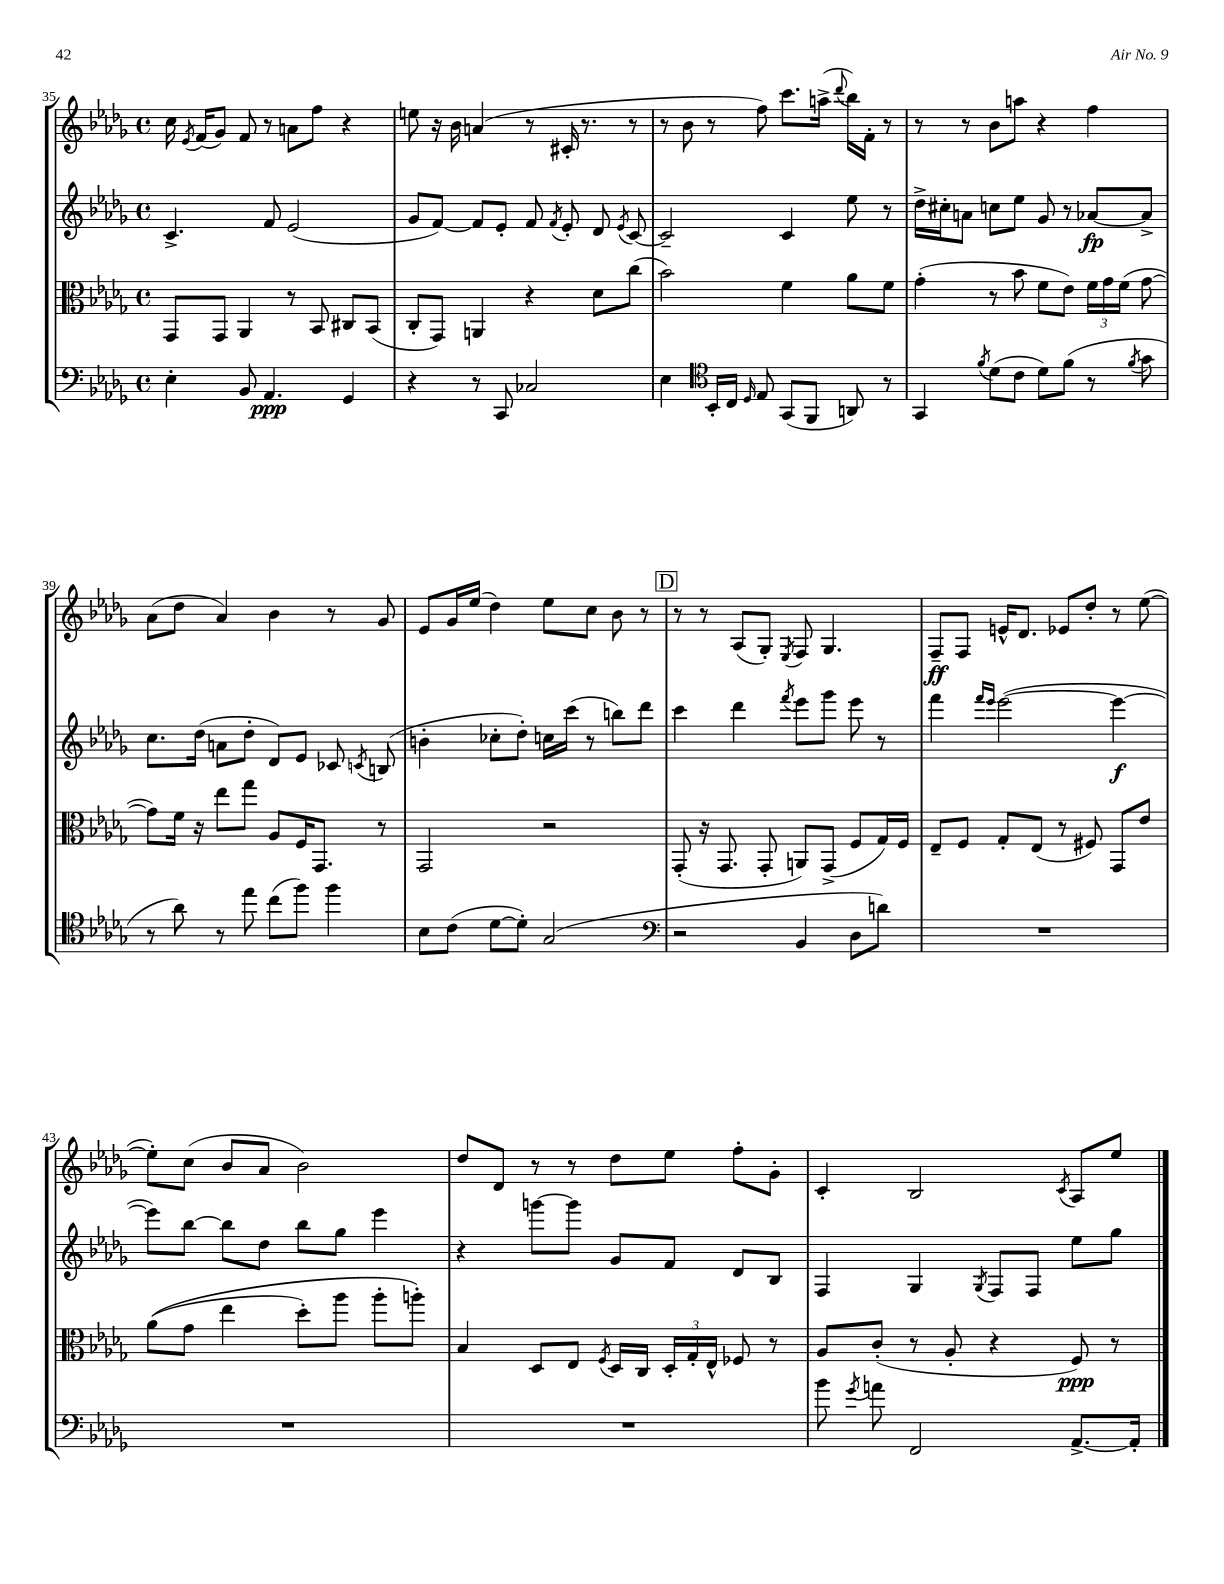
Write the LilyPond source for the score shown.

<<
\new StaffGroup <<
\new Staff = "s0" {
    \clef treble \key des \major \defaultTimeSignature \time 4/4
    \autoBeamOff c''16 \acciaccatura { ees'8 } f'16[( ges'8]) f'8 r8 a'8[ f''8] r4 |
    e''8 r16 bes'16 a'4( r8 cis'16-. r8. r8 |
    r8 bes'8 r8 f''8) c'''8.[ a''16]->( \appoggiatura { des'''8 } bes''16[) f'16]-. r8 |
    r8 r8 bes'8[ a''8] r4 f''4 |
    aes'8[( des''8] aes'4) bes'4 r8 ges'8 |
    ees'8[ ges'16 ees''16]( des''4) ees''8[ c''8] bes'8 r8 |
    \mark \markup { \box "D" } r8 r8 aes8[( ges8]-.) \acciaccatura { ees8 } f8 ges4. |
    f8[--\ff f8] e'16[-^ des'8.] ees'8[ des''8]-. r8 ees''8~( |
    ees''8[-.) c''8]( bes'8[ aes'8] bes'2) |
    des''8[ des'8] r8 r8 des''8[ ees''8] f''8[-. ges'8]-. |
    c'4-. bes2 \acciaccatura { c'8 } aes8[ ees''8] \bar "|." |
}
\new Staff = "s1" {
    \clef treble \key des \major \defaultTimeSignature \time 4/4
    \autoBeamOff c'4.-> f'8 ees'2( |
    ges'8[ f'8]~) f'8[ ees'8]-. f'8 \acciaccatura { f'8 } ees'8-. des'8 \acciaccatura { ees'8 } c'8~ |
    c'2-- c'4 ees''8 r8 |
    des''16[-> cis''16-. a'8] c''8[ ees''8] ges'8 r8 aes'8[~\fp aes'8]-> |
    c''8.[ des''16]( a'8[ des''8]-. des'8[) ees'8] ces'8 \acciaccatura { c'8 } b8( |
    b'4-. ces''8[-. des''8]-.) c''16[ c'''16]( r8 b''8[) des'''8] |
    \mark \markup { \box "D" } c'''4 des'''4 \acciaccatura { f'''8 } ees'''8[ ges'''8] ees'''8 r8 |
    f'''4 \grace { f'''16[ ees'''16] } ees'''2~( ees'''4~\f |
    ees'''8[) bes''8]~ bes''8[ des''8] bes''8[ ges''8] ees'''4 |
    r4 g'''8[~ g'''8] ges'8[ f'8] des'8[ bes8] |
    f4 ges4 \acciaccatura { ges8 } f8[ f8] ees''8[ ges''8] \bar "|." |
}
\new Staff = "s2" {
    \clef alto \key des \major \defaultTimeSignature \time 4/4
    \autoBeamOff ges,8[ ges,8] aes,4 r8 bes,8 cis8[ bes,8]( |
    c8[-. ges,8]) a,4 r4 des'8[ c''8]( |
    bes'2) f'4 aes'8[ f'8] |
    ges'4-.( r8 bes'8 f'8[ ees'8]) \tuplet 3/2 { f'16[ ges'16 f'16]( } ges'8~ |
    ges'8[) f'16] r16 ees''8[ ges''8] aes8[ f16 ges,8.] r8 |
    ges,2 r2 |
    \mark \markup { \box "D" } ges,8-.( r16 ges,8. ges,8-. a,8[) ges,8]->( f8[ ges16) f16] |
    ees8[-- f8] ges8[-. ees8]( r8 fis8) ges,8[ ees'8] |
    aes'8[(\( ges'8] ees''4 des''8[-.) aes''8] aes''8[-. a''8]-.\) |
    bes4 des8[ ees8] \acciaccatura { f8 } des16[ c16] \tuplet 3/2 { des16[-. ges16-. ees16]-^ } fes8 r8 |
    aes8[ c'8]-.( r8 aes8-. r4 f8\ppp) r8 \bar "|." |
}
\new Staff = "s3" {
    \clef bass \key des \major \defaultTimeSignature \time 4/4
    \autoBeamOff ees4-. bes,8 aes,4.\ppp ges,4 |
    r4 r8 c,8 ces2 |
    ees4 \clef tenor bes,16[-. c16] \grace { des16 } ees8 ges,8[( f,8] a,8) r8 |
    ges,4 \acciaccatura { f'8 } des'8[( c'8] des'8[) f'8]( r8 \acciaccatura { f'8 } ges'8 |
    r8 aes'8) r8 ees''8 c''8[( f''8]) f''4 |
    bes8[ c'8]( des'8[~ des'8]-.) ges2( |
    \mark \markup { \box "D" } \clef bass r2 bes,4 des8[ d'8]) |
    R1 |
    R1 |
    R1 |
    bes'8 \acciaccatura { ges'8 } a'8 f,2 aes,8.[~-> aes,16]-. \bar "|." |
}
>>
>>
\layout { \context { \Score currentBarNumber = #35 } }
